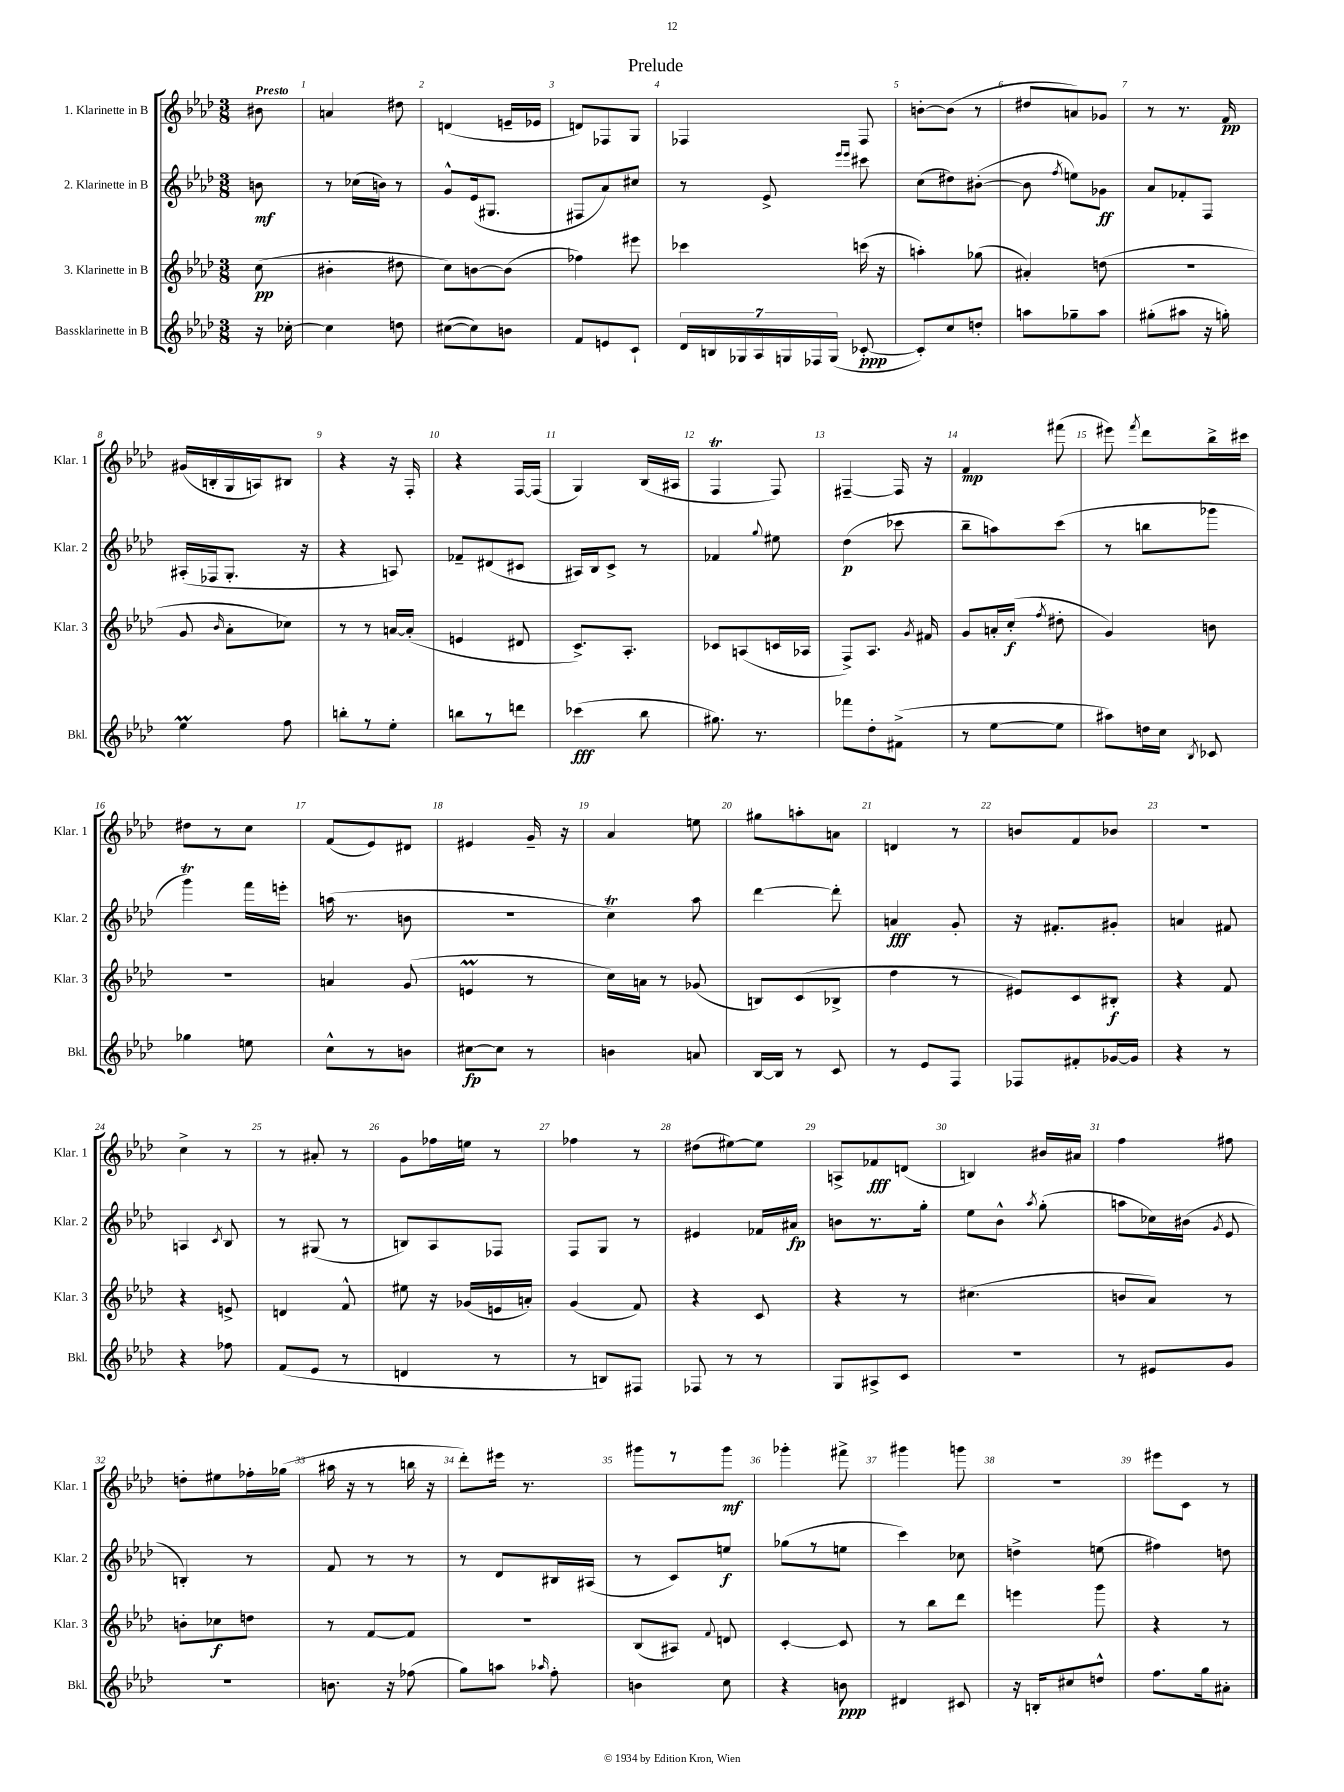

**kern	**dynam	**kern	**dynam	**kern	**dynam	**kern	**dynam
*part4	*part4	*part3	*part3	*part2	*part2	*part1	*part1
*staff4	*staff4	*staff3	*staff3	*staff2	*staff2	*staff1	*staff1
*I"Bassklarinette in B	*	*I"3. Klarinette in B	*	*I"2. Klarinette in B	*	*I"1. Klarinette in B	*
*I'Bkl.	*	*I'Klar. 3	*	*I'Klar. 2	*	*I'Klar. 1	*
*clefG2	*	*clefG2	*	*clefG2	*	*clefG2	*
*k[b-e-a-d-]	*	*k[b-e-a-d-]	*	*k[b-e-a-d-]	*	*k[b-e-a-d-]	*
*M3/8	*	*M3/8	*	*M3/8	*	*M3/8	*
=	=	=	=	=	=	=	=
!	!	!	!	!	!	!LO:TX:a:B:t=Presto	!
16r	.	(8cc\	pp	8bn\	mf	8b#X\	.
[16cc-X'\	.	.	.	.	.	.	.
=1	=1	=1	=1	=1	=1	=1	=1
4cc-\]	.	4b#X'\	.	8r	.	4an/	.
.	.	.	.	(16cc-X\LL	.	.	.
.	.	.	.	16bn\JJ)	.	.	.
8ddn\	.	8dd#X\	.	8r	.	8dd#X\	.
=2	=2	=2	=2	=2	=2	=2	=2
([8cc#X\L	.	8cc\L)	.	8g^^/L	.	(4dn/	.
8cc#\])	.	[8bn\	.	(16e-/k	.	.	.
.	.	.	.	8.G#X/J	.	.	.
8bn\J	.	(8b\J]	.	.	.	16en~/LL	.
.	.	.	.	.	.	16e-X/JJ	.
=3	=3	=3	=3	=3	=3	=3	=3
8f/L	.	4ff-X\)	.	8F#X/L	.	8dn/L)	.
8en/	.	.	.	8a-/)	.	8F-X/	.
8c`/J	.	8eee#X\	.	8cc#X/J	.	8G/J	.
=4	=4	=4	=4	=4	=4	=4	=4
28d-/LL	.	4ccc-X\	.	8r	.	4F-X/	.
28Bn/	.	.	.	.	.	.	.
28G-X/	.	.	.	.	.	.	.
28A-/	.	.	.	.	.	.	.
.	.	.	.	8e-^/	.	.	.
28Gn/	.	.	.	.	.	.	.
28F-X/	.	.	.	.	.	.	.
(28G/JJ	.	.	.	.	.	.	.
.	.	.	.	16qqeee-/LL	.	.	.
.	.	.	.	16qqeee-/JJ	.	.	.
[8c-X'/	ppp	(16cccn\	.	8ccc#X\	.	8F-/	.
.	.	16r	.	.	.	.	.
=5	=5	=5	=5	=5	=5	=5	=5
8c-'/L])	.	4aan'\)	.	(8cc\L	.	[8bn'\L	.
8cc/	.	.	.	8dd#X\)	.	(8b\J]	.
8ddn'/J	.	(8gg-X\	.	([8b#X'\J	.	8r	.
=6	=6	=6	=6	=6	=6	=6	=6
8aan\L	.	4a#X'/)	.	8b#\]	.	8dd#X/L	.
.	.	.	.	8qff/	.	.	.
8gg-X~\	.	.	.	8een\L)	.	8an/)	.
8aa\J	.	(8ddn\	.	8g-X\J	ff	8g-X/J	.
=7	=7	=7	=7	=7	=7	=7	=7
(8gg#X'\L	.	4.r	.	8a-/L	.	8r	.
8aa#X\J	.	.	.	8f-X'/	.	8.r	.
16r	.	.	.	8F/J	.	.	.
16ggn'\)	.	.	.	.	.	16f/	pp
!!LO:LB:g=z
=8	=8	=8	=8	=8	=8	=8	=8
4ee-M\	.	8g/	.	(16A#X'/LL	.	(16g#X/LL	.
.	.	.	.	16F-X/J	.	16Bn'/	.
.	.	16qqb-/	.	.	.	.	.
.	.	8a-'\L	.	8.G'/J	.	16G/	.
.	.	.	.	.	.	16An/J)	.
8ff\	.	8cc-X\J)	.	.	.	8B#X/J	.
.	.	.	.	16r	.	.	.
=9	=9	=9	=9	=9	=9	=9	=9
8bbn'\L	.	8r	.	4r	.	4r	.
8r	.	8r	.	.	.	.	.
8ee-'\J	.	[16an/LL	.	8An/)	.	16r	.
.	.	(16a'/JJ]	.	.	.	16F'/	.
=10	=10	=10	=10	=10	=10	=10	=10
8bbn\L	.	4en/	.	8f-X~/L	.	4r	.
8r	.	.	.	(8d#X/	.	.	.
8dddn\J	.	8d#X/	.	8c#X/J	.	[16F/LL	.
.	.	.	.	.	.	(16F/JJ]	.
=11	=11	=11	=11	=11	=11	=11	=11
(4ccc-X\	fff	8.c^/L)	.	16A#X/LL)	.	4G/)	.
.	.	.	.	16B-/J	.	.	.
.	.	.	.	8c^/J	.	.	.
.	.	8.A-'/J	.	.	.	.	.
8bb-\	.	.	.	8r	.	(16B-/LL	.
.	.	.	.	.	.	16A#X/JJ	.
=12	=12	=12	=12	=12	=12	=12	=12
8.gg#X\)	.	8c-X/L	.	4f-X/	.	4FT/	.
.	.	(8An/	.	.	.	.	.
8.r	.	.	.	.	.	.	.
.	.	.	.	8qqgg/	.	.	.
.	.	16cn/L	.	8ee#X\	.	8F/)	.
.	.	16A-X/JJ	.	.	.	.	.
=13	=13	=13	=13	=13	=13	=13	=13
8fff-X\L	.	8F^/L)	.	(4dd-\	p	[4F#X~/	.
8dd-'\	.	8.A-/J	.	.	.	.	.
(8f#X^\J	.	.	.	8ccc-X\	.	16F#/]	.
.	.	8qg/	.	.	.	.	.
.	.	16f#X/	.	.	.	16r	.
=14	=14	=14	=14	=14	=14	=14	=14
8r	.	8g/L	.	8bb-~\L	.	4f/	mp
[8ee-\L	.	16an'/L	.	8aan\)	.	.	.
.	.	(16cc'/JJ	f	.	.	.	.
.	.	8qff/	.	.	.	.	.
8ee-\J]	.	8dd#X'\	.	(8ccc\J	.	(8fff#X\	.
=15	=15	=15	=15	=15	=15	=15	=15
8aa#X\L)	.	4g/)	.	8r	.	8eee#X\)	.
.	.	.	.	.	.	8qfff/	.
16ddn\L	.	.	.	8bbn\L	.	8ddd-\L	.
16cc\JJ	.	.	.	.	.	.	.
8qB-/	.	.	.	.	.	.	.
8c-X/	.	8bn\	.	8ggg-X\J	.	16bb-^\L	.
.	.	.	.	.	.	16ccc#X\JJ	.
!!LO:LB:g=z
=16	=16	=16	=16	=16	=16	=16	=16
4gg-X\	.	4.r	.	4gggt\)	.	8dd#X\L	.
.	.	.	.	.	.	8r	.
8een\	.	.	.	16fff\LL	.	8cc\J	.
.	.	.	.	16eeen'\JJ	.	.	.
=17	=17	=17	=17	=17	=17	=17	=17
8cc^^\L	.	4an/	.	(16aan\	.	(8f/L	.
.	.	.	.	8.r	.	.	.
8r	.	.	.	.	.	8e-/)	.
8bn\J	.	(8g/	.	8bn\	.	8d#X/J	.
=18	=18	=18	=18	=18	=18	=18	=18
[8cc#X\L	fp	4enm/	.	4.r	.	4e#X/	.
8cc#\J]	.	.	.	.	.	.	.
8r	.	8r	.	.	.	16g~/	.
.	.	.	.	.	.	16r	.
=19	=19	=19	=19	=19	=19	=19	=19
4bn\	.	16cc\LL)	.	4cct\)	.	4a-/	.
.	.	16an\JJ	.	.	.	.	.
.	.	8r	.	.	.	.	.
8an/	.	(8g-X/	.	8aa-\	.	8een\	.
=20	=20	=20	=20	=20	=20	=20	=20
[16B-/LL	.	8Bn/L)	.	[4ddd-\	.	8gg#X\L	.
16B-/JJ]	.	.	.	.	.	.	.
8r	.	(8c/	.	.	.	8aan'\	.
8c/	.	8B-X^/J	.	8ddd-'\]	.	8an\J	.
=21	=21	=21	=21	=21	=21	=21	=21
8r	.	4dd-\	.	4an/	fff	4dn/	.
8e-/L	.	.	.	.	.	.	.
8F/J	.	8r	.	8g'/	.	8r	.
=22	=22	=22	=22	=22	=22	=22	=22
8F-X/L	.	8e#X/L)	.	16r	.	8bn/L	.
.	.	.	.	8.f#X'/L	.	.	.
8f#X'/	.	8c/	.	.	.	8f/	.
[16g-X/L	.	8B#X'/J	f	8g#X'/J	.	8b-X/J	.
16g-/JJ]	.	.	.	.	.	.	.
=23	=23	=23	=23	=23	=23	=23	=23
4r	.	4r	.	4an/	.	4.r	.
8r	.	8f/	.	8f#X/	.	.	.
!!LO:LB:g=z
=24	=24	=24	=24	=24	=24	=24	=24
4r	.	4r	.	4An/	.	4cc^\	.
.	.	.	.	8qc/	.	.	.
8ff-X\	.	8en^/	.	8B-/	.	8r	.
=25	=25	=25	=25	=25	=25	=25	=25
(8f/L	.	4dn/	.	8r	.	8r	.
8e-/J	.	.	.	(8G#X/	.	8a#X'/	.
8r	.	8f^^/	.	8r	.	8r	.
=26	=26	=26	=26	=26	=26	=26	=26
4dn/	.	8ee#X\	.	8Bn/L)	.	8g\L	.
.	.	16r	.	8A-/	.	16ff-X\L	.
.	.	(16g-X/LL	.	.	.	16een\JJ	.
8r	.	16en/	.	8F-X/J	.	8r	.
.	.	16an'/JJ)	.	.	.	.	.
=27	=27	=27	=27	=27	=27	=27	=27
8r	.	(4g/	.	8F/L	.	4ff-X\	.
8Bn/L)	.	.	.	8G/J	.	.	.
8F#X/J	.	8f/)	.	8r	.	8r	.
=28	=28	=28	=28	=28	=28	=28	=28
8F-X/	.	4r	.	4e#X/	.	(8dd#X\L	.
8r	.	.	.	.	.	[8ee#X\)	.
8r	.	8c/	.	16f-X/LL	.	8ee#\J]	.
.	.	.	.	16a#X/JJ	fp	.	.
=29	=29	=29	=29	=29	=29	=29	=29
8G/L	.	4r	.	8bn\L	.	8An^/L	.
8A#X^/	.	.	.	8.r	.	8f-X/	fff
8c/J	.	8r	.	.	.	(8dn/J	.
.	.	.	.	16gg'\Jk	.	.	.
=30	=30	=30	=30	=30	=30	=30	=30
4.r	.	(4.cc#X\	.	8ee-\L	.	4Bn/)	.
.	.	.	.	8b-^^\J	.	.	.
.	.	.	.	8qaa-/	.	.	.
.	.	.	.	(8gg'\	.	16b#X/LL	.
.	.	.	.	.	.	16a#X/JJ	.
=31	=31	=31	=31	=31	=31	=31	=31
8r	.	8bn/L	.	8aan\L	.	4ff\	.
8e#X/L	.	8a-/J)	.	16cc-X\L)	.	.	.
.	.	.	.	(16b#X\JJ	.	.	.
.	.	.	.	8qg/	.	.	.
8g/J	.	8r	.	8e-/	.	8ff#X\	.
!!LO:LB:g=z
=32	=32	=32	=32	=32	=32	=32	=32
4.r	.	8bn'\L	.	4Bn'/)	.	8ddn'\L	.
.	.	8cc-X\	f	.	.	8ee#X\	.
.	.	8ddn\J	.	8r	.	16ff-X'\L	.
.	.	.	.	.	.	(16gg-X\JJ	.
=33	=33	=33	=33	=33	=33	=33	=33
8.bn\	.	8r	.	8f/	.	16aa#X\	.
.	.	.	.	.	.	16r	.
.	.	[8f/L	.	8r	.	8r	.
16r	.	.	.	.	.	.	.
(8ff-X\	.	8f/J]	.	8r	.	16bbn\	.
.	.	.	.	.	.	16r	.
=34	=34	=34	=34	=34	=34	=34	=34
8gg\L)	.	4.r	.	8r	.	8ddd-'\L)	.
8aan\J	.	.	.	8d-/L	.	16eee#X\Jk	.
.	.	.	.	.	.	8.r	.
16qqaa-X/	.	.	.	.	.	.	.
8ff'\	.	.	.	16B#X/L	.	.	.
.	.	.	.	(16A#X/JJ	.	.	.
=35	=35	=35	=35	=35	=35	=35	=35
4bn\	.	(8B-/L	.	8r	.	8ggg#X\L	.
.	.	8A#X/J)	.	8c/L)	.	8r	.
.	.	8qqf/	.	.	.	.	.
8cc\	.	8dn/	.	8een/J	f	8ggg#\J	mf
=36	=36	=36	=36	=36	=36	=36	=36
4r	.	[4c'/	.	(8gg-X\L	.	4ggg-X'\	.
.	.	.	.	8r	.	.	.
8bn\	ppp	8c/]	.	8een\J	.	8fff#X^\	.
=37	=37	=37	=37	=37	=37	=37	=37
4d#X/	.	8r	.	4ccc\)	.	4ggg#X\	.
.	.	8bb-\L	.	.	.	.	.
8c#X/	.	8ddd-\J	.	8cc-X\	.	8gggn\	.
=38	=38	=38	=38	=38	=38	=38	=38
16r	.	4eeen\	.	4ddn^\	.	4.r	.
16Bn'/KL	.	.	.	.	.	.	.
8cc#X/	.	.	.	.	.	.	.
8ddn^^/J	.	8ggg\	.	(8een\	.	.	.
=39	=39	=39	=39	=39	=39	=39	=39
8.ff\L	.	4r	.	4ff#X\)	.	8eee#X\L	.
.	.	.	.	.	.	8c\J	.
16gg\k	.	.	.	.	.	.	.
8a#X'\J	.	8r	.	8ddn\	.	8r	.
==	==	==	==	==	==	==	==
*-	*-	*-	*-	*-	*-	*-	*-
